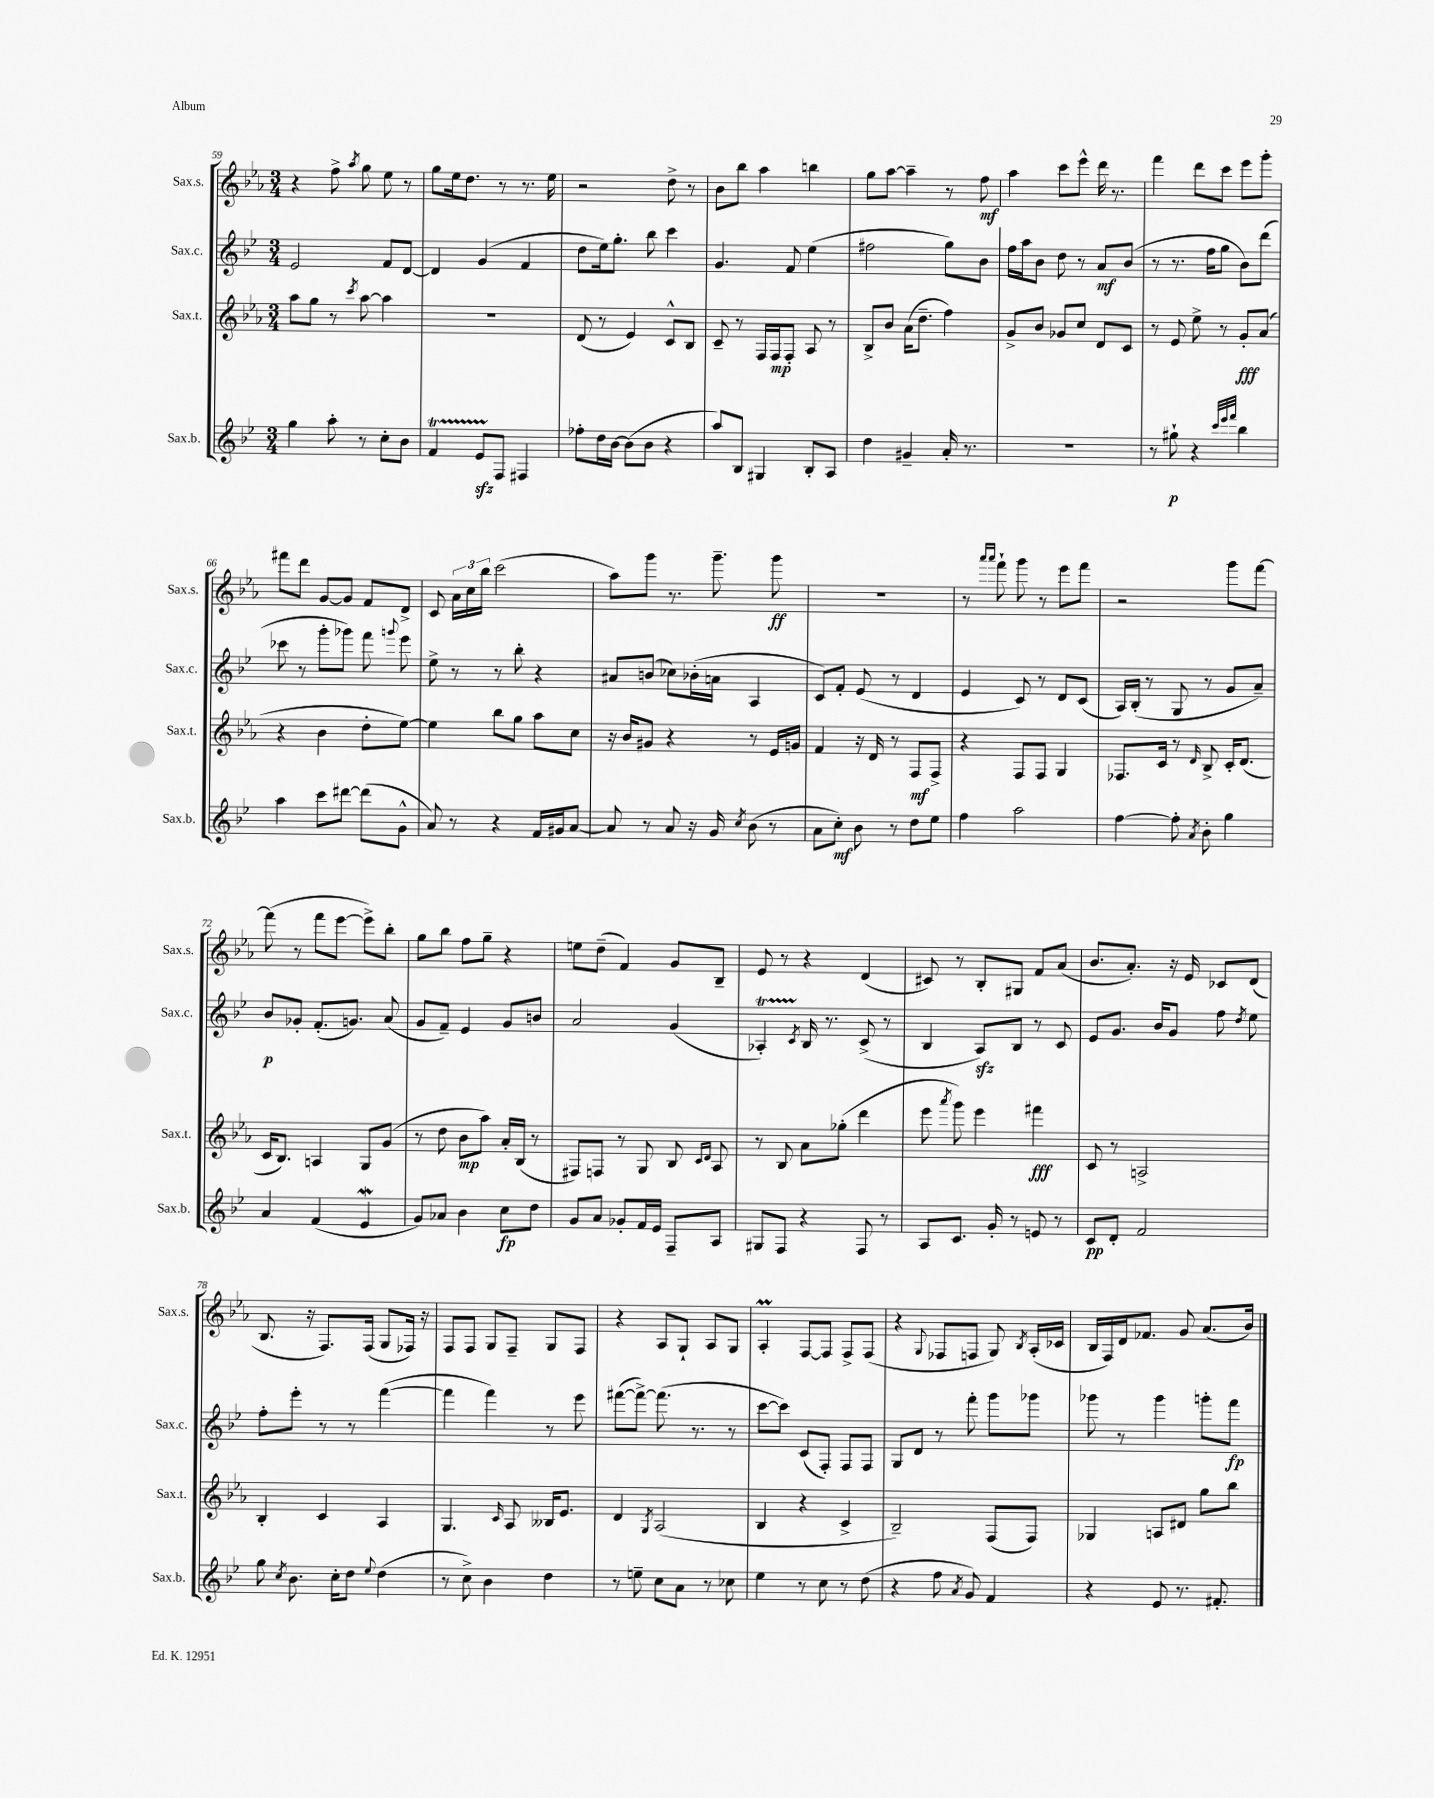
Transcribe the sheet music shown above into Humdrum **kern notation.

**kern	**dynam	**kern	**dynam	**kern	**dynam	**kern	**dynam
*part4	*part4	*part3	*part3	*part2	*part2	*part1	*part1
*staff4	*staff4	*staff3	*staff3	*staff2	*staff2	*staff1	*staff1
*I"Sax.b.	*	*I"Sax.t.	*	*I"Sax.c.	*	*I"Sax.s.	*
*I'Sax.b.	*	*I'Sax.t.	*	*I'Sax.c.	*	*I'Sax.s.	*
*clefG2	*	*clefG2	*	*clefG2	*	*clefG2	*
*k[b-e-]	*	*k[b-e-a-]	*	*k[b-e-]	*	*k[b-e-a-]	*
*M3/4	*	*M3/4	*	*M3/4	*	*M3/4	*
=59	=59	=59	=59	=59	=59	=59	=59
4gg\	.	8aa-\L	.	2e-/	.	4r	.
.	.	8gg\J	.	.	.	.	.
8aa'\	.	8r	.	.	.	8ff^\	.
.	.	8qccc/	.	.	.	8qaa-/	.
8r	.	[8aa-\	.	.	.	8gg\	.
8cc'\L	.	4aa-\]	.	8f/L	.	8ee-\	.
8b-\J	.	.	.	[8d/J	.	8r	.
=60	=60	=60	=60	=60	=60	=60	=60
4fT/	.	2.r	.	4d/]	.	8gg\L	.
.	.	.	.	.	.	16ee-\k	.
.	.	.	.	.	.	8.dd\J	.
8e-zzTTT/L	.	.	.	(4g/	.	.	.
8F/J	.	.	.	.	.	8r	.
4F#X/	.	.	.	4f/	.	8.r	.
.	.	.	.	.	.	16ee-\	.
=61	=61	=61	=61	=61	=61	=61	=61
8ff-X'\L	.	(8d/	.	8dd\L	.	2r	.
16dd\L	.	8r	.	16ee-\k)	.	.	.
[16b-\JJ	.	.	.	8.gg'\J	.	.	.
(8b-\L]	.	4e-/)	.	.	.	.	.
8b-\J	.	.	.	8bb-\	.	.	.
4r	.	8c^^/L	.	4ccc\	.	8dd^\	.
.	.	8B-/J	.	.	.	8r	.
=62	=62	=62	=62	=62	=62	=62	=62
8aa/L)	.	8c~/	.	4.g/	.	8b-\L	.
8B-/J	.	8r	.	.	.	8bb-\J	.
4G#X/	.	16F/LL	.	.	.	4aa-\	.
.	.	16F/J	mp	.	.	.	.
.	.	8F'/J	.	8f/	.	.	.
8B-'/L	.	8A-/	.	(4ee-\	.	4bbn\	.
8A/J	.	8r	.	.	.	.	.
=63	=63	=63	=63	=63	=63	=63	=63
4dd\	.	8B-^/L	.	2ff#X\	.	8gg\L	.
.	.	8b-/J	.	.	.	[8aa-\J	.
4g#X~/	.	(16a-\KL	.	.	.	4aa-~\]	.
.	.	8.dd~\J	.	.	.	.	.
16a'/	.	4ff\)	.	8gg\L)	.	8r	.
8.r	.	.	.	.	.	.	.
.	.	.	.	8b-\J	.	8ff\	mf
=64	=64	=64	=64	=64	=64	=64	=64
2.r	.	8g^/L	.	16ff\LL	.	4aa-\	.
.	.	.	.	16aa\J	.	.	.
.	.	8b-/J	.	8b-\J	.	.	.
.	.	8g-X/L	.	8dd\	.	8ccc\L	.
.	.	8cc/J	.	8r	.	8eee-^^\J	.
.	.	8d/L	.	8a/L	mf	16ddd\	.
.	.	.	.	.	.	8.r	.
.	.	8c/J	.	(8b-/J	.	.	.
=65	=65	=65	=65	=65	=65	=65	=65
8r	.	8r	.	8r	.	4fff\	.
8gg#X`\	p	8e-/	.	8.r	.	.	.
4r	.	8ee-^\	.	.	.	8ddd\L	.
.	.	.	.	16ff\KL	.	.	.
.	.	8r	.	8gg\J	.	8ccc\J	.
32qqccc/LLL	.	.	.	.	.	.	.
32qqeee-/	.	.	.	.	.	.	.
32qqfff/JJJ	.	.	.	.	.	.	.
4bb-\	.	8g'/L	fff	8b-\L)	.	8eee-\L	.
.	.	(8a-/J	.	(8ddd\J	.	8ggg'\J	.
!!LO:LB:g=z
=66	=66	=66	=66	=66	=66	=66	=66
4aa\	.	4r	.	8ccc-X\	.	8fff#X\L	.
.	.	.	.	8r	.	8ddd\J	.
8ccc\L	.	4b-\	.	8ggg'\L	.	[8g/L	.
[8ddd#X\J	.	.	.	8ggg-X\J)	.	8g/J]	.
(8ddd#\L]	.	8dd'\L	.	8fff\	.	8f/L	.
.	.	.	.	8qqgggn/	.	.	.
8g^^\J	.	[8ee-\J)	.	8eee-\	.	8d^/J	.
=67	=67	=67	=67	=67	=67	=67	=67
8a/)	.	4ee-\]	.	8ee-^\	.	8c/	.
8r	.	.	.	8r	.	24a-\LL	.
.	.	.	.	.	.	24cc\	.
.	.	.	.	.	.	24bb-\JJ	.
4r	.	8bb-\L	.	8r	.	(2ccc\	.
.	.	8gg\J	.	8bb-'\	.	.	.
16f/LL	.	8aa-\L	.	4r	.	.	.
16g#X/J	.	.	.	.	.	.	.
[8a/J	.	8cc\J	.	.	.	.	.
=68	=68	=68	=68	=68	=68	=68	=68
8a/]	.	16r	.	8a#X/L	.	8aa-\L)	.
.	.	16b-/KL	.	.	.	.	.
8r	.	8g#X/J	.	(8bn/J	.	8ggg\J	.
8a/	.	4r	.	8cc-X\L)	.	8.r	.
16r	.	.	.	(16b-X'\L	.	.	.
16g/	.	.	.	16an\JJ	.	8.ggg~\	.
8qcc/	.	.	.	.	.	.	.
(8b-\	.	8r	.	4A/	.	.	.
8r	.	16e-/LL	.	.	.	8ggg\	ff
.	.	16gn/JJ	.	.	.	.	.
=69	=69	=69	=69	=69	=69	=69	=69
8a\L	.	4f/	.	8c/L)	.	2.r	.
8cc'\J)	mf	.	.	8f'/J	.	.	.
8b-\	.	16r	.	(8e-/	.	.	.
.	.	16d/	.	.	.	.	.
8r	.	8r	.	8r	.	.	.
8dd\L	.	8F/L	mf	4d/	.	.	.
8ee-\J	.	8F^/J	.	.	.	.	.
=70	=70	=70	=70	=70	=70	=70	=70
4ff\	.	4r	.	4e-/	.	8r	.
.	.	.	.	.	.	16qqaaa-/LL	.
.	.	.	.	.	.	16qqaaa-/JJ	.
.	.	.	.	.	.	8fff`\	.
2aa\	.	8F/L	.	8c/)	.	8ggg\	.
.	.	8F/J	.	8r	.	8r	.
.	.	4G/	.	8d/L	.	8eee-\L	.
.	.	.	.	(8c/J	.	8fff\J	.
=71	=71	=71	=71	=71	=71	=71	=71
[4ff\	.	8.F-X/L	.	16A/LL)	.	2r	.
.	.	.	.	(16B-'/JJ	.	.	.
.	.	.	.	8r	.	.	.
.	.	16c/Jk	.	.	.	.	.
8ff'\]	.	8r	.	8G/	.	.	.
8qa/	.	16qqd/	.	.	.	.	.
8b-'\	.	8B-^/	.	8r	.	.	.
4gg\	.	16c'/KL	.	8g/L	.	8ggg\L	.
.	.	(8.d/J	.	.	.	.	.
.	.	.	.	8a~/J)	.	[8fff\J	.
!!LO:LB:g=z
=72	=72	=72	=72	=72	=72	=72	=72
4a/	.	16c/KL	.	8b-/L	p	(8fff\]	.
.	.	8.B-/J)	.	.	.	.	.
.	.	.	.	8g-X'/J	.	8r	.
(4f/	.	4An/	.	(8.f'/L	.	8fff\L	.
.	.	.	.	.	.	[8eee-\J	.
.	.	.	.	8.gn/J)	.	.	.
4e-w/	.	8G/L	.	.	.	8eee-^\L])	.
.	.	(8g/J	.	(8a/	.	8bb-'\J	.
=73	=73	=73	=73	=73	=73	=73	=73
8g/L)	.	8r	.	8g/L	.	8gg\L	.
8a-X/J	.	8dd\	.	8f~/J)	.	8bb-\J	.
4b-\	.	8b-\L	mp	4e-/	.	8ff\L	.
.	.	8aa-\J)	.	.	.	8gg~\J	.
8cc\L	fp	16a-'/LL	.	8g/L	.	4r	.
.	.	(16B-/JJ	.	.	.	.	.
8dd\J	.	8r	.	8bn/J	.	.	.
=74	=74	=74	=74	=74	=74	=74	=74
8g/L	.	8F#X/L)	.	2a/	.	8een\L	.
8a/J	.	8Fn/J	.	.	.	(8dd~\J	.
8g-X'/L	.	8r	.	.	.	4f/)	.
16f/L	.	8G/	.	.	.	.	.
16e-/JJ	.	.	.	.	.	.	.
8F~/L	.	8B-/	.	(4g/	.	8g/L	.
.	.	16qqc/LL	.	.	.	.	.
.	.	16qqd/JJ	.	.	.	.	.
8A/J	.	8A-/	.	.	.	8B-~/J	.
=75	=75	=75	=75	=75	=75	=75	=75
8G#X/L	.	8r	.	4A-XT'/)	.	8e-/	.
8F/J	.	8B-/	.	.	.	8r	.
.	.	.	.	8qc/	.	.	.
4r	.	8a-\L	.	16B-/	.	4r	.
.	.	.	.	8.r	.	.	.
.	.	(8gg-X'\J	.	.	.	.	.
8F/	.	4ddd\	.	(8c^/	.	(4d/	.
8r	.	.	.	8r	.	.	.
=76	=76	=76	=76	=76	=76	=76	=76
8A/L	.	8eee-\	.	4B-/	.	8c#X/)	.
.	.	8qaaa-/	.	.	.	.	.
8.c/J	.	8ggg\)	.	.	.	8r	.
.	.	4eee-\	.	8Azz/L)	.	8B-'/L	.
16g'/	.	.	.	.	.	.	.
8r	.	.	.	8B-/J	.	8G#X/J	.
8en/	.	4fff#X\	fff	8r	.	8f/L	.
8r	.	.	.	8c/	.	(8a-/J	.
=77	=77	=77	=77	=77	=77	=77	=77
8c/L	pp	8c/	.	8e-/L	.	8.b-/L	.
8d'/J	.	8r	.	8.g/J	.	.	.
.	.	.	.	.	.	8.a-'/J)	.
2f/	.	2An^/	.	.	.	.	.
.	.	.	.	16b-/KL	.	.	.
.	.	.	.	8g/J	.	16r	.
.	.	.	.	.	.	16e-/	.
.	.	.	.	8ff\	.	8c-X/L	.
.	.	.	.	8qdd/	.	.	.
.	.	.	.	8ee-\	.	(8d/J	.
!!LO:LB:g=z
=78	=78	=78	=78	=78	=78	=78	=78
8gg\	.	4B-'/	.	8ff'\L	.	8.B-/	.
8qcc/	.	.	.	.	.	.	.
8.b-\	.	.	.	8eee-'\J	.	.	.
.	.	.	.	.	.	16r	.
.	.	4c/	.	8r	.	8.F/L)	.
16cc'\KL	.	.	.	.	.	.	.
8dd\J	.	.	.	8r	.	.	.
.	.	.	.	.	.	(16F/Jk	.
8qqee-/	.	.	.	.	.	.	.
(4dd\	.	4A-/	.	([4fff\	.	8G/L	.
.	.	.	.	.	.	16F-X/Jk)	.
.	.	.	.	.	.	16r	.
=79	=79	=79	=79	=79	=79	=79	=79
8r	.	4.G/	.	4fff\]	.	8F/L	.
8cc^\)	.	.	.	.	.	8F/J	.
4b-\	.	.	.	4fff\)	.	8G/L	.
.	.	16qqc/	.	.	.	.	.
.	.	8A-/	.	.	.	8F~/J	.
4dd\	.	16B--X/KL	.	8r	.	8G/L	.
.	.	8.e-/J	.	.	.	.	.
.	.	.	.	8eee-\	.	8F/J	.
=80	=80	=80	=80	=80	=80	=80	=80
8r	.	4d/	.	([8fff#X\L	.	4r	.
8een~\	.	.	.	8fff#^\J_)	.	.	.
.	.	8qG/	.	.	.	.	.
8cc\L	.	(2A-/	.	(8.fff#\]	.	8A-/L	.
8a\J	.	.	.	.	.	8G`/J	.
.	.	.	.	8.r	.	.	.
8r	.	.	.	.	.	8A-/L	.
8cc-X\	.	.	.	8r	.	8G/J	.
=81	=81	=81	=81	=81	=81	=81	=81
4ee-\	.	4B-/	.	[8ccc\L	.	4A-M'/	.
.	.	.	.	8ccc\J])	.	.	.
8r	.	4r	.	(8c/L	.	[8F/L	.
8cc\	.	.	.	8F'/J)	.	8F/J]	.
8r	.	4c^/	.	8F/L	.	8F^/L	.
(8dd\	.	.	.	8F/J	.	(8F/J	.
=82	=82	=82	=82	=82	=82	=82	=82
4r	.	2B-~/)	.	8G/L	.	4r	.
.	.	.	.	8d/J	.	.	.
.	.	.	.	.	.	8qqG/	.
8ff\	.	.	.	8r	.	8F-X/L	.
8qa/	.	.	.	.	.	.	.
8g/)	.	.	.	8fff'\	.	8Fn/J	.
4f/	.	(8F/L	.	8ggg\L	.	8G/)	.
.	.	.	.	.	.	8qB-/	.
.	.	8F/J)	.	8ggg-X\J	.	(16A-'/LL	.
.	.	.	.	.	.	16c-X/JJ	.
=83	=83	=83	=83	=83	=83	=83	=83
4r	.	4G-X/	.	8ggg-X\	.	16B-/LL	.
.	.	.	.	.	.	16F/)	.
.	.	.	.	8r	.	16d/J	.
.	.	.	.	.	.	8.f-X/J	.
8e-/	.	8An/L	.	4ggg-\	.	.	.
8.r	.	8d#X/J	.	.	.	8g/	.
.	.	8gg\L	.	8gggn'\L	.	(8.a-/L	.
8.f#X'/	.	.	.	.	.	.	.
.	.	8bb-\J	.	8fff\J	fp	.	.
.	.	.	.	.	.	16b-/Jk)	.
==	==	==	==	==	==	==	==
*-	*-	*-	*-	*-	*-	*-	*-
